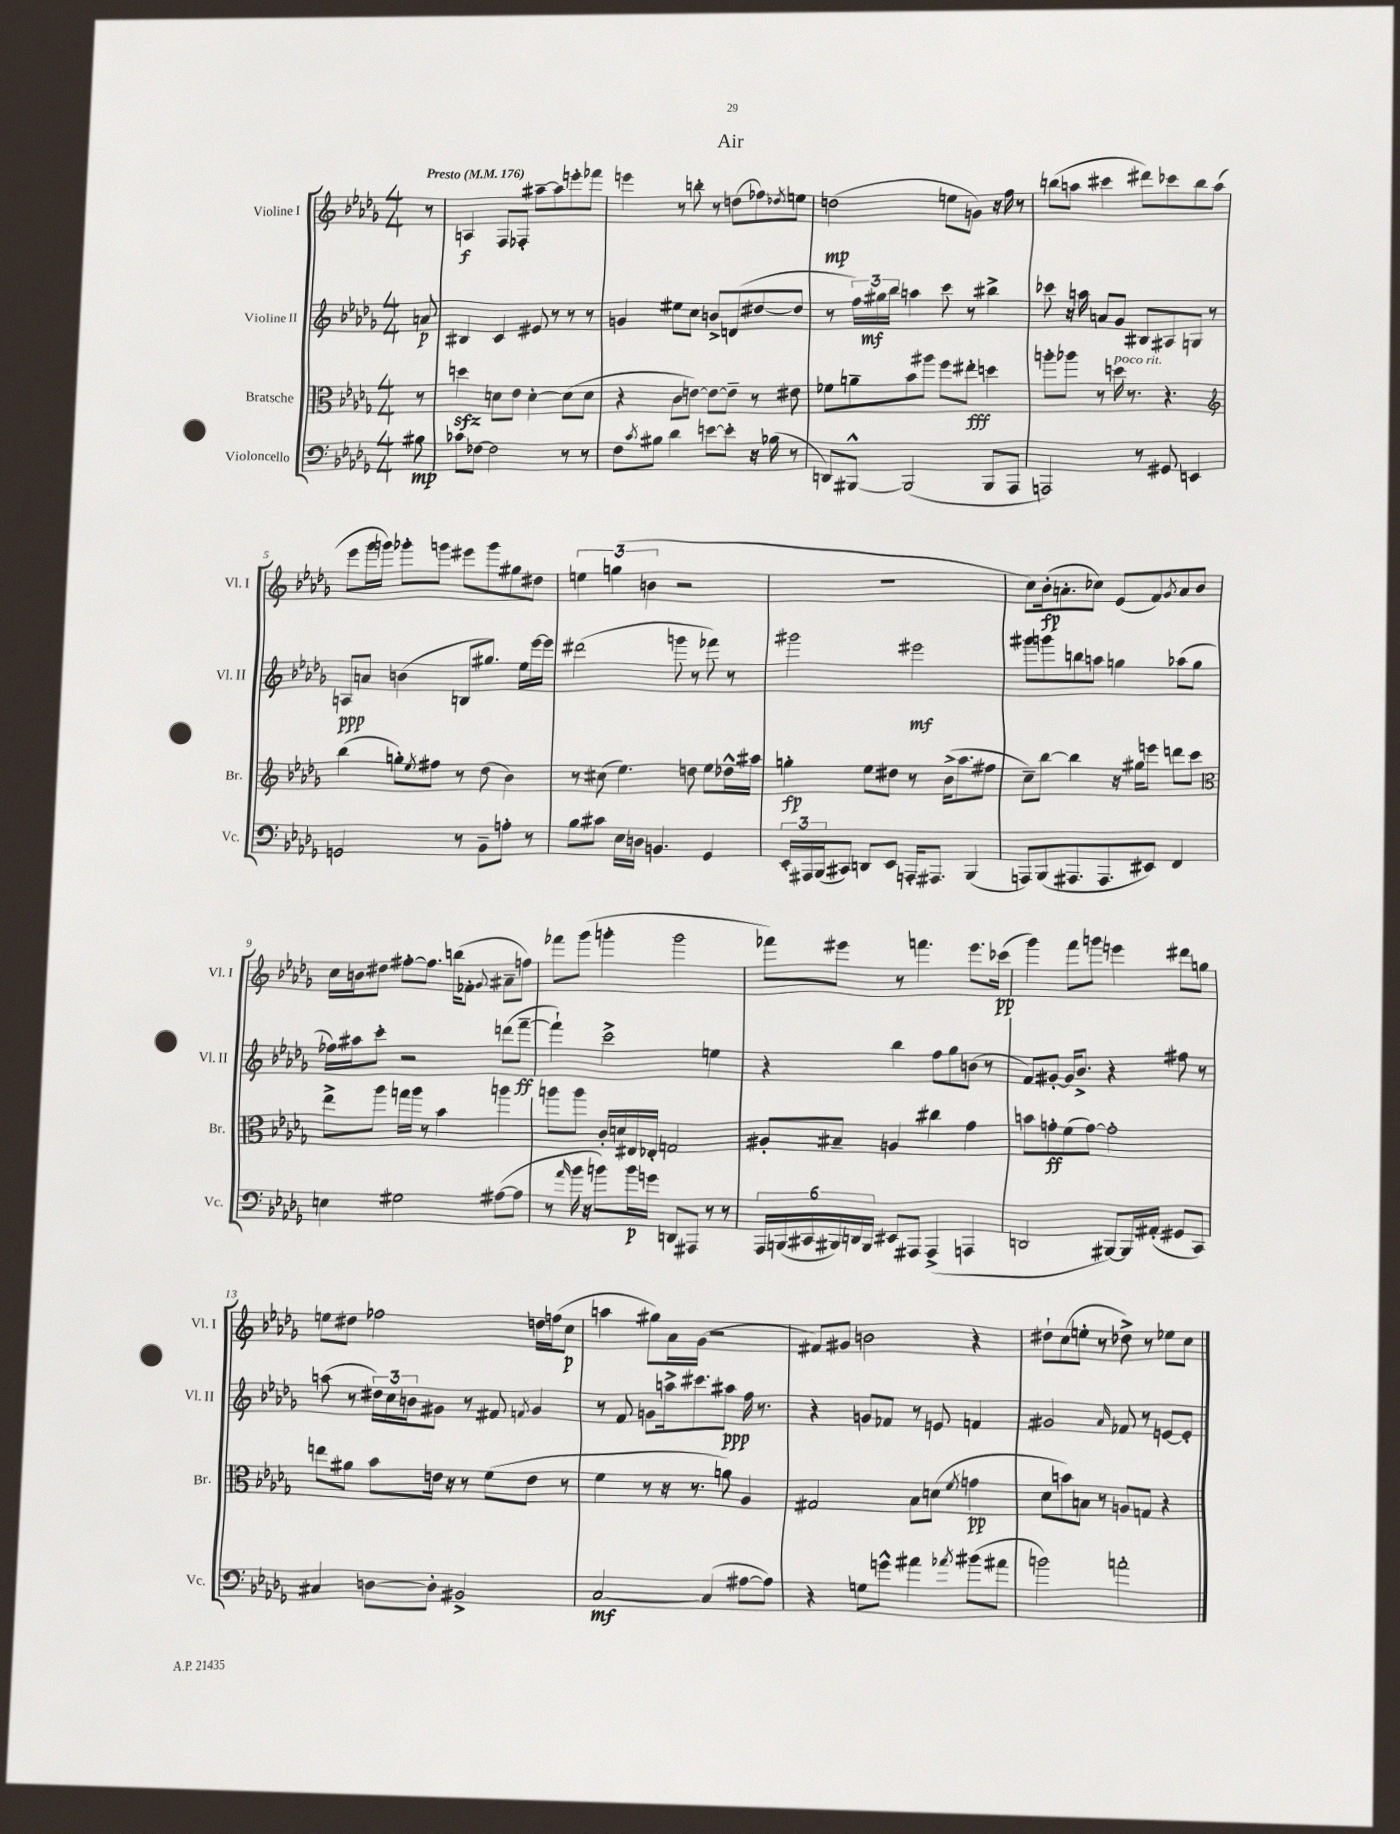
\header { title = "Air" }
<<
\new StaffGroup <<
\new Staff = "s0" \with { instrumentName = "Violine I" shortInstrumentName = "Vl. I" } {
    \clef treble \key des \major \numericTimeSignature \time 4/4 \partial 8 \tempo "Presto" 4 = 176
    r8 |
    a4\f f8 fes8-. ais''8~-- ais''8 e'''8-. fes'''8 |
    e'''4 r8 b''8-. r8 d''8( fes''8) \acciaccatura { des''8 } e''8 |
    d''2\mp( e''8 g'8) r16 f''16 r8 |
    b''8( a''8 cis'''4 dis'''8) ces'''8 b''8 a''8( |
    ees'''8 ges'''16 g'''16) ges'''8-. g'''8 eis'''8 g'''8 gis''8 dis''8 |
    \tuplet 3/2 { e''4 g''4( b'4 } r2 |
    R1 |
    c''8) bes'16-.\fp( a'8.-. ces''8) ees'8( f'8) \acciaccatura { ges'8 } a'8 bes'8 |
    c''16 b'16 dis''8 fis''8~-. fis''8. b''16( fes'8-. \appoggiatura { ges'8 } ais'8-- f''8) |
    fes'''8 ges'''8( g'''4-. g'''2 |
    fes'''8) eis'''8 r8 f'''4. eis'''8. ces'''16\pp( |
    ges'''4) f'''8 g'''8 e'''4 dis'''8 g''8 |
    e''8 dis''8 fes''2 d''16 f''16( c''8\p |
    a''4 gis''8) aes'16 ges'16( r2 |
    fis'8) gis'8 b'2 r4 |
    dis''8-! c''8( e''8-. r8 des''8->) r8 ees''8 c''8 \bar "|." |
}
\new Staff = "s1" \with { instrumentName = "Violine II" shortInstrumentName = "Vl. II" } {
    \clef treble \key des \major \numericTimeSignature \time 4/4 \partial 8
    a'8\p |
    bis4 c'4 eis'8 r8 r8 r8 |
    g'4 eis''8 c''8 b'8-> d'8( dis''8~ dis''8 |
    r8 \tuplet 3/2 { f''16) gis''16\mf bes''16 } a''4 c'''8 r8 bis''4-> |
    ces'''8 r16 a''16 a'8 ges'8 bis8 ais8 g8 r8 |
    a8\ppp a'8 b'4( b8 gis''8.) ees''16 ees'''16~ ees'''16 |
    dis'''2( g'''8 r8 fes'''8) r8 |
    gis'''2 eis'''2\mf |
    gis'''8 g'''8 b''8 a''8 g''4 aes''8( g''8 |
    fes''16) ais''16 c'''8-. r2 d'''8( f'''8~--\ff |
    f'''4-!) c'''2-> e''4 |
    r4 bes''4 f''8 ges''8 b'8( r8 |
    f'8) gis'8~-. gis'16 bes'8.-> r4 fis''8 r8 |
    a''8( r8 \tuplet 3/2 { dis''16) c''16 b'16 } gis'8 r8 fis'8 \acciaccatura { f'8 } gis'4 |
    r8 f'8 g'8 a''16-> cis'''8. ais''8\ppp f''16 r8. |
    r4 g'8 fes'8 r8 e'8 f'4 |
    gis'2 \grace { aes'16 } fes'8 r8 e'8~ e'8-. \bar "|." |
}
\new Staff = "s2" \with { instrumentName = "Bratsche" shortInstrumentName = "Br." } {
    \clef alto \key des \major \numericTimeSignature \time 4/4 \partial 8
    r8 |
    d''4\sfz d'8 ees'8 d'4~-. d'8( d'8 |
    r4 c'8 e'8~) e'8~ e'8-- r8 eis'8 |
    fes'8 a'8-- bes'8 ais''8 f''8 eis''8-.\fff d''4 |
    a''8-. aes''8 r8 d''16^\markup { \italic "poco rit." } r8. r4. |
    \clef treble bes''4( g''8-.) \acciaccatura { ees''8 } fis''8 r8 des''8( bes'4) |
    r8 cis''8( ees''4.) d''8 ees''8 des''16-^ ais''16 |
    g''4-.\fp ees''8 dis''8 r8 bes'16->( aes''8. fis''8 |
    c''8--) bes''8~ bes''4 r16 gis''16 e'''8 d'''8 c'''8 |
    \clef alto ees''8-> aes''8 g''16 aes''16 r8 bes'4 a''4 |
    a''8 a''8 c'16-. d'16 eis16 ees16-. g2 |
    ais8-. bis8-- a4 cis''4 ges'4 |
    b'8 g'8-.\ff f'8( g'8~) g'2-. |
    e''8 ais'8 bes'8 e'16 r16 r8 f'8( e'8 r8 |
    f'4 r8 r16 r8. a'8) aes4 |
    gis2 bes8 d'8( \acciaccatura { f'8 } g'4\pp |
    des'8 b'8) b8 r8 a8 g8 r4 \bar "|." |
}
\new Staff = "s3" \with { instrumentName = "Violoncello" shortInstrumentName = "Vc." } {
    \clef bass \key des \major \numericTimeSignature \time 4/4 \partial 8
    bis8\mp |
    ces'8 fes8~ fes2 r8 r8 |
    f8 \acciaccatura { c'8 } bis8 des'4 e'8~ e'8-. r16 bes16( r8 |
    d,8) bis,,8~-^ bis,,2( bis,,8 aes,,8 |
    a,,2) r8 gis,8 e,4 |
    g,2 r8 bes,8-- a8-. r8 |
    bes8 cis'8 ees16 d16 b,4. ges,4 |
    \tuplet 3/2 { ees,16-. ais,,16 bes,,16( } cis,8) d,8 ees,8 a,,16-. ais,,8. bes,,4( |
    a,,8) bes,,8( ais,,8. ais,,8. eis,8) f,4 |
    e4 gis2 ais8~( ais8 |
    r8 \grace { aes'16 } bes'16 r16 b'8) b'16\p g'16 d,8 ais,,8 r8 r8 |
    \tuplet 6/4 { aes,,16 b,,16( cis,16 bis,,16) d,16 bis,,16 } eis,8 ais,,8 ais,,4->( a,,4 |
    d,2 bis,,8~) bis,,16 ais,16-.( gis,8 c,8) |
    cis4 d8~ d8-. bis,2-> |
    c2~\mf c4( ais8~ ais8) |
    r4 g8 g'8-^ ais'4 \acciaccatura { aes'8 } bis'8( ais'8 |
    b'2) a'2-. \bar "|." |
}
>>
>>
